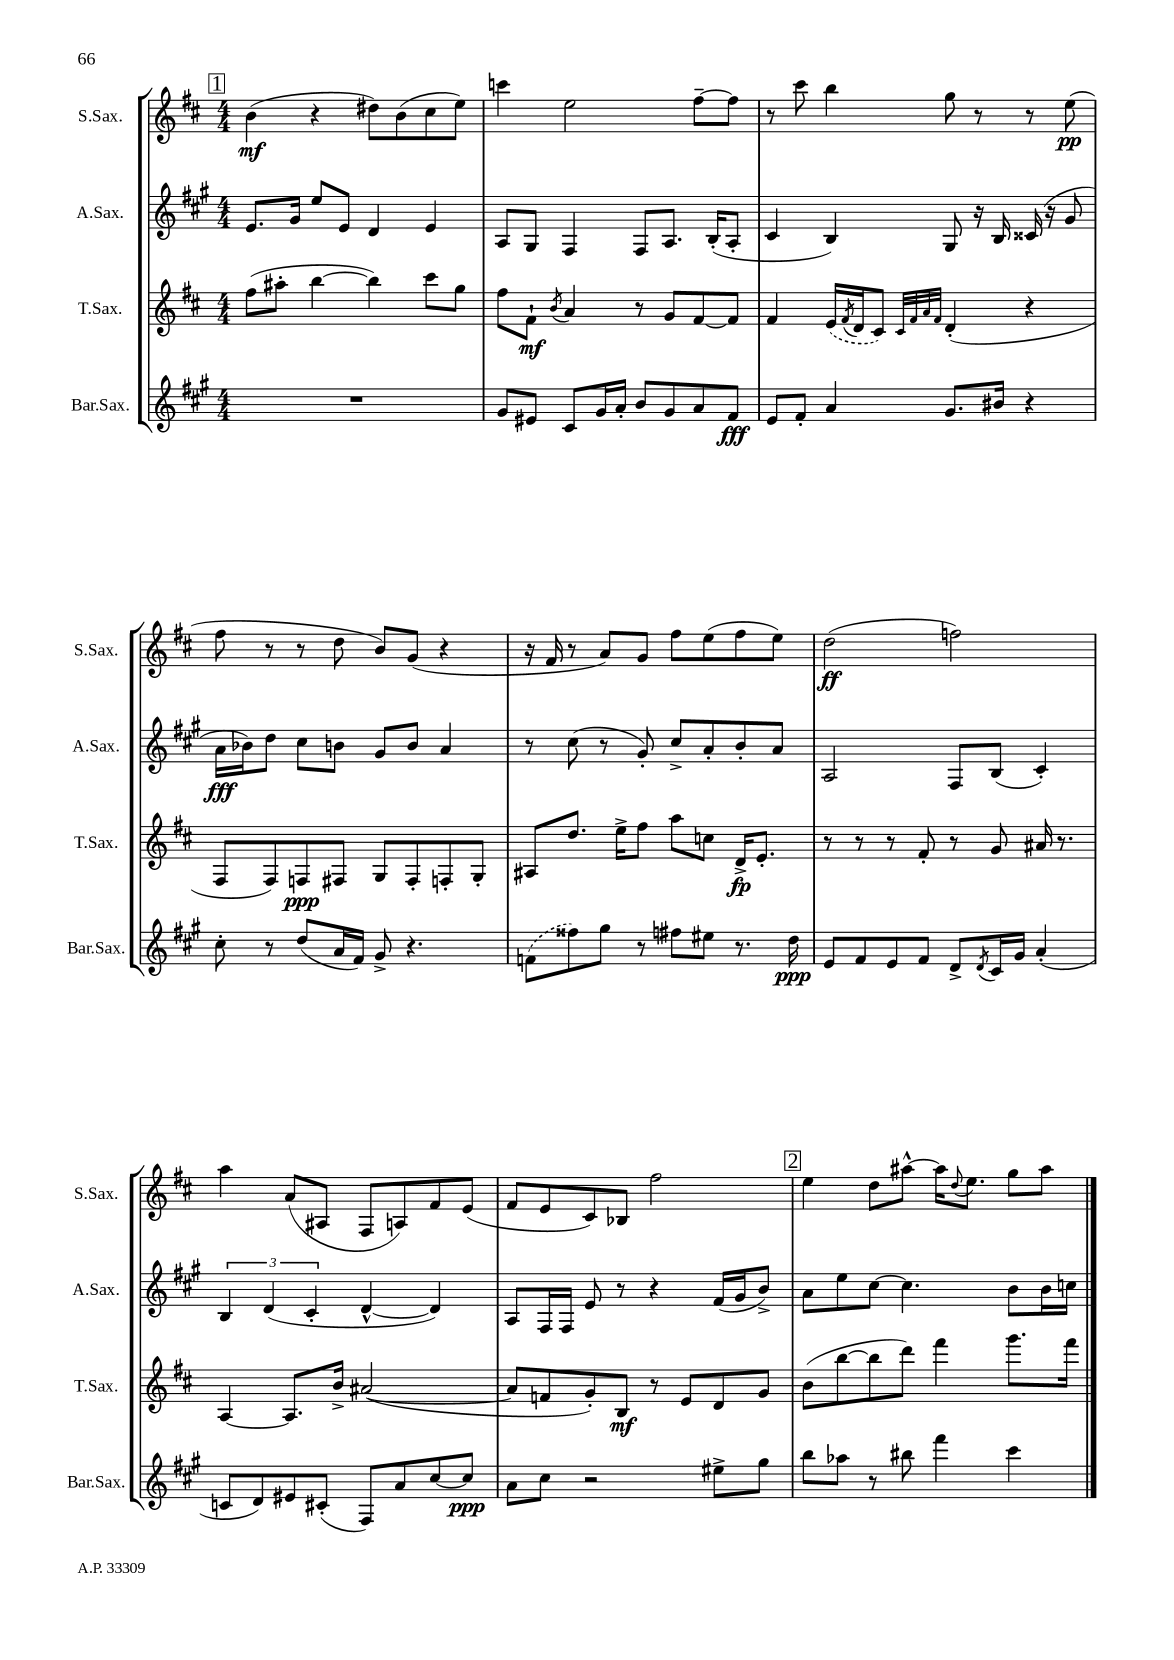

**kern	**dynam	**kern	**dynam	**kern	**dynam	**kern	**dynam
*part4	*part4	*part3	*part3	*part2	*part2	*part1	*part1
*staff4	*staff4	*staff3	*staff3	*staff2	*staff2	*staff1	*staff1
*I"Bar.Sax.	*	*I"T.Sax.	*	*I"A.Sax.	*	*I"S.Sax.	*
*I'Bar.Sax.	*	*I'T.Sax.	*	*I'A.Sax.	*	*I'S.Sax.	*
*clefG2	*	*clefG2	*	*clefG2	*	*clefG2	*
*k[f#c#g#]	*	*k[f#c#]	*	*k[f#c#g#]	*	*k[f#c#]	*
*M4/4	*	*M4/4	*	*M4/4	*	*M4/4	*
!!LO:REH:place=s1:t=1
=107	=107	=107	=107	=107	=107	=107	=107
1r	.	(8ff#\L	.	8.e/L	.	(4b\	mf
.	.	8aa#X'\J	.	.	.	.	.
.	.	.	.	16g#/Jk	.	.	.
.	.	[4bb\	.	8ee/L	.	4r	.
.	.	.	.	8e/J	.	.	.
.	.	4bb\])	.	4d/	.	8dd#X\L)	.
.	.	.	.	.	.	(8b\	.
.	.	8ccc#\L	.	4e/	.	8cc#\	.
.	.	8gg\J	.	.	.	8ee\J)	.
=108	=108	=108	=108	=108	=108	=108	=108
8g#/L	.	8ff#\L	.	8A/L	.	4cccn\	.
8e#X/J	.	8f#`\J	mf	8G#/J	.	.	.
.	.	8qb/	.	.	.	.	.
8c#/L	.	4a/	.	4F#/	.	2ee\	.
16g#/L	.	.	.	.	.	.	.
16a'/JJ	.	.	.	.	.	.	.
8b/L	.	8r	.	8F#/L	.	.	.
8g#/	.	8g/L	.	8.A/J	.	.	.
8a/	.	[8f#/	.	.	.	[8ff#~\L	.
.	.	.	.	(16B'/KL	.	.	.
8f#/J	fff	8f#/J]	.	8A'/J	.	8ff#\J]	.
=109	=109	=109	=109	=109	=109	=109	=109
8e/L	.	4f#/	.	4c#/	.	8r	.
8f#'/J	.	.	.	.	.	8ccc#\	.
4a/	.	(16e/LL	.	4B/)	.	4bb\	.
.	.	8qf#/	.	.	.	.	.
.	.	16d/J	.	.	.	.	.
.	.	8c#/J)	.	.	.	.	.
.	.	32qqc#/LLL	.	.	.	.	.
.	.	32qqf#/	.	.	.	.	.
.	.	32qqa/	.	.	.	.	.
.	.	32qqf#/JJJ	.	.	.	.	.
8.g#/L	.	(4d'/	.	8G#/	.	8gg\	.
.	.	.	.	16r	.	8r	.
16b#X/Jk	.	.	.	16B/	.	.	.
4r	.	4r	.	(16c##X/	.	8r	.
.	.	.	.	16r	.	.	.
.	.	.	.	8g#/	.	(8ee\	pp
!!LO:LB:g=z
=110	=110	=110	=110	=110	=110	=110	=110
8cc#'\	.	8F#/L	.	16a\LL	fff	8ff#\	.
.	.	.	.	16b-X\J)	.	.	.
8r	.	8F#/)	.	8dd\J	.	8r	.
(8dd/L	.	8Fn/	ppp	8cc#\L	.	8r	.
16a/L	.	8F#X/J	.	8bn\J	.	8dd\	.
16f#/JJ)	.	.	.	.	.	.	.
8g#^/	.	8G/L	.	8g#/L	.	8b/L)	.
4.r	.	8F#'/	.	8b/J	.	(8g/J	.
.	.	8Fn'/	.	4a/	.	4r	.
.	.	8G'/J	.	.	.	.	.
=111	=111	=111	=111	=111	=111	=111	=111
(8fn\L	.	8A#X/L	.	8r	.	16r	.
.	.	.	.	.	.	16f#/	.
8ff##X\)	.	8.dd/J	.	(8cc#\	.	8r	.
8gg#\J	.	.	.	8r	.	8a/L)	.
.	.	16ee^\KL	.	.	.	.	.
8r	.	8ff#\J	.	8g#'/)	.	8g/J	.
8ff#X\L	.	8aa\L	.	8cc#^/L	.	8ff#\L	.
8ee#X\J	.	8ccn\J	.	8a'/	.	(8ee\	.
8.r	.	16d^/KL	fp	8b'/	.	8ff#\	.
.	.	8.e'/J	.	.	.	.	.
.	.	.	.	8a/J	.	8ee\J)	.
16dd\	ppp	.	.	.	.	.	.
=112	=112	=112	=112	=112	=112	=112	=112
8e/L	.	8r	.	2A/	.	(2dd\	ff
8f#/	.	8r	.	.	.	.	.
8e/	.	8r	.	.	.	.	.
8f#/J	.	8f#'/	.	.	.	.	.
8d^/L	.	8r	.	8F#/L	.	2ffn\)	.
8qd/	.	.	.	.	.	.	.
16c#/L	.	8g/	.	(8B/J	.	.	.
16g#/JJ	.	.	.	.	.	.	.
(4a'/	.	16a#X/	.	4c#'/)	.	.	.
.	.	8.r	.	.	.	.	.
!!LO:LB:g=z
=113	=113	=113	=113	=113	=113	=113	=113
8cn/L	.	[4A/	.	6B/	.	4aa\	.
8d/)	.	.	.	.	.	.	.
.	.	.	.	(6d/	.	.	.
8e#X/	.	8.A/L]	.	.	.	(8a/L	.
.	.	.	.	6c#'/	.	.	.
(8c#X'/J	.	.	.	.	.	8A#X/J	.
.	.	16b^/Jk	.	.	.	.	.
8F#/L)	.	([2a#X/	.	[4d^^/	.	8F#/L	.
8a/	.	.	.	.	.	8An/)	.
[8cc#/	.	.	.	4d/])	.	8f#/	.
8cc#/J]	ppp	.	.	.	.	(8e/J	.
=114	=114	=114	=114	=114	=114	=114	=114
8a\L	.	8a#/L]	.	8A/L	.	8f#/L	.
8cc#\J	.	8fn/	.	16F#/L	.	8e/	.
.	.	.	.	16F#/JJ	.	.	.
2r	.	8g'/)	.	8e/	.	8c#/)	.
.	.	8B/J	mf	8r	.	8B-X/J	.
.	.	8r	.	4r	.	2ff#\	.
.	.	8e/L	.	.	.	.	.
8ee#X^\L	.	8d/	.	(16f#/LL	.	.	.
.	.	.	.	16g#/J	.	.	.
8gg#\J	.	8g/J	.	8b^/J)	.	.	.
!!LO:REH:place=s1:t=2
=115	=115	=115	=115	=115	=115	=115	=115
8bb\L	.	(8b\L	.	8a\L	.	4ee\	.
8aa-X\J	.	[8bb\	.	8ee\	.	.	.
8r	.	8bb\]	.	[8cc#\J	.	8dd\L	.
8bb#X\	.	8ddd\J)	.	4.cc#\]	.	[8aa#X^^\J	.
4fff#\	.	4fff#\	.	.	.	16aa#\KL]	.
.	.	.	.	.	.	8qqdd/	.
.	.	.	.	.	.	8.ee\J	.
4ccc#\	.	8.ggg\L	.	8b\L	.	8gg\L	.
.	.	.	.	16b\L	.	8aa#\J	.
.	.	16fff#\Jk	.	16ccn\JJ	.	.	.
==	==	==	==	==	==	==	==
*-	*-	*-	*-	*-	*-	*-	*-
